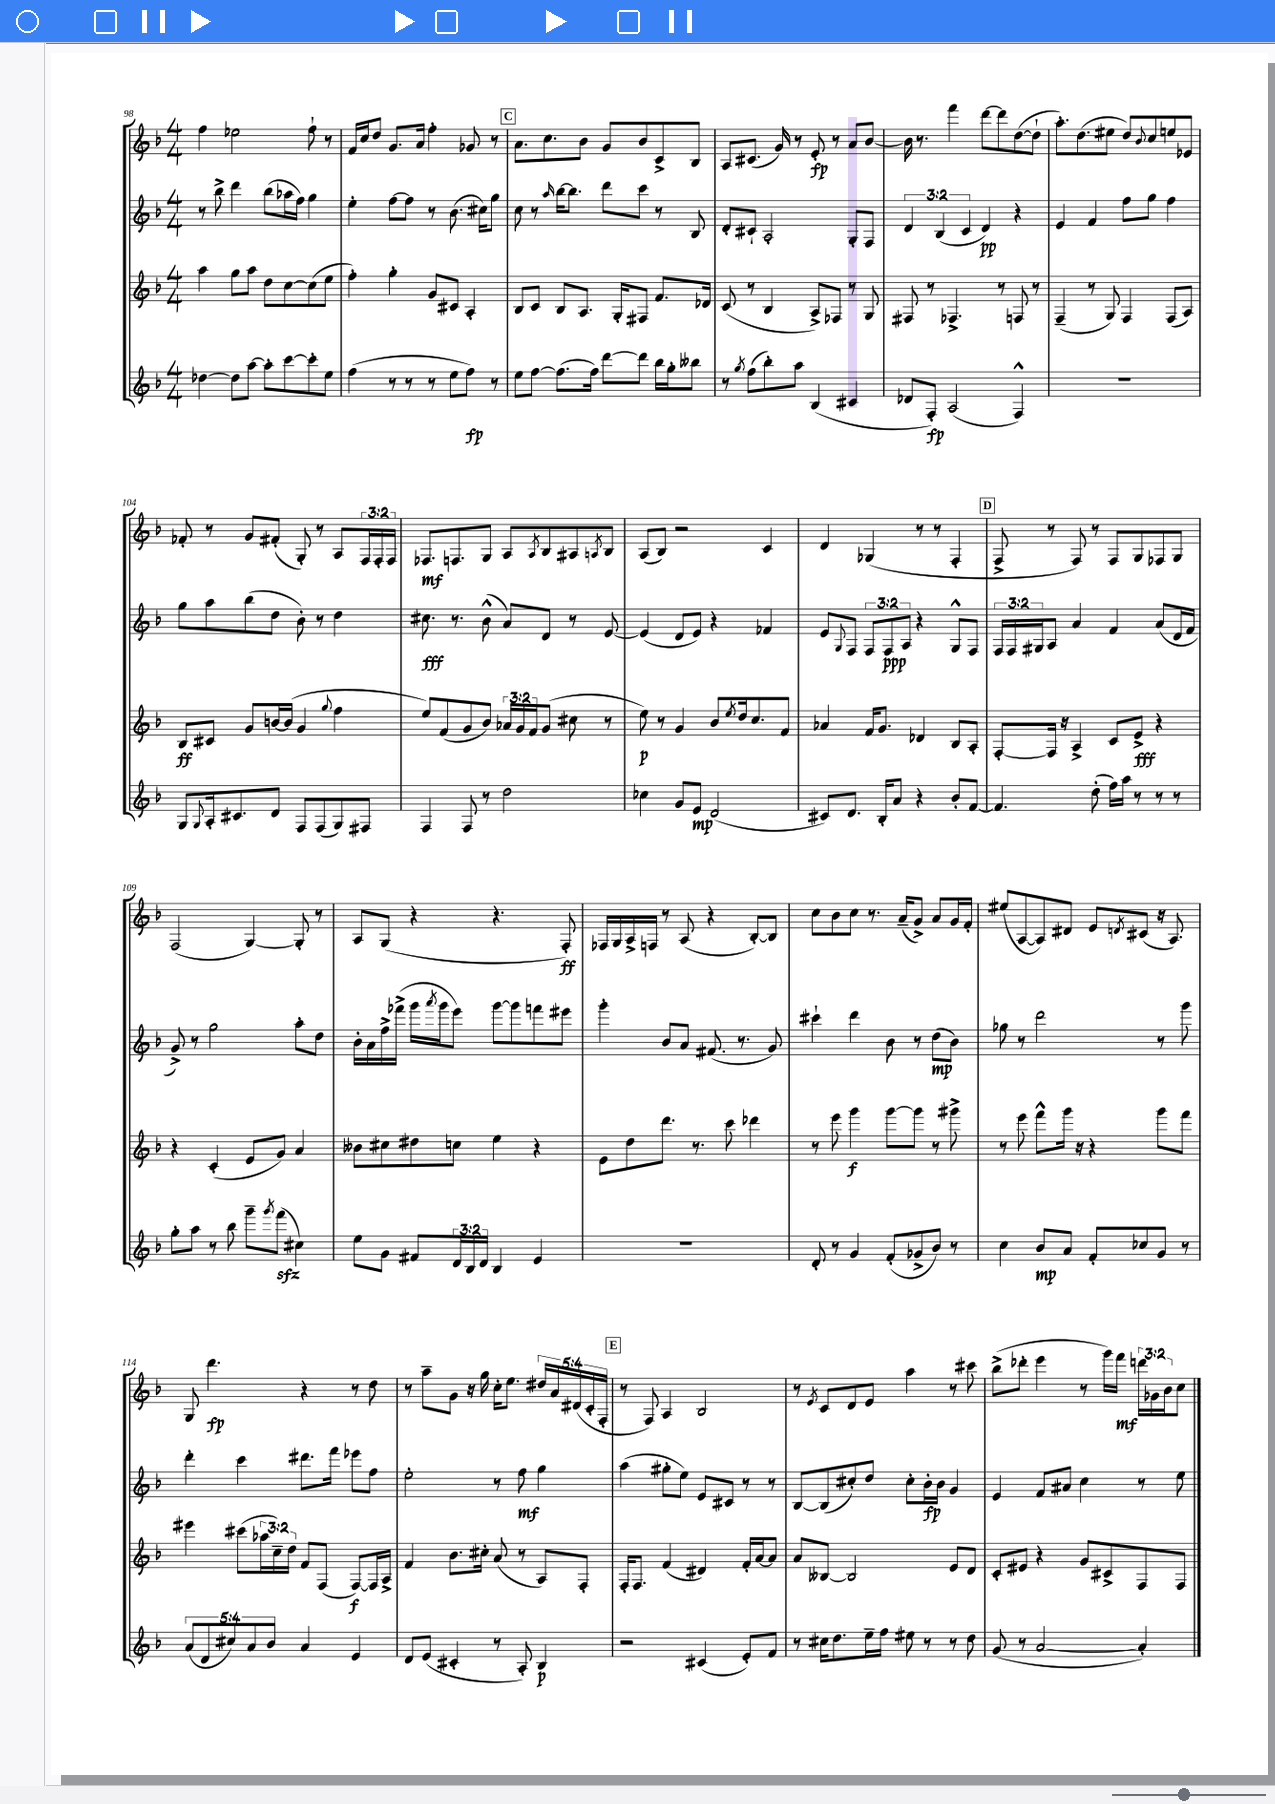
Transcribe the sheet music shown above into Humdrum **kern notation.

**kern	**dynam	**kern	**dynam	**kern	**dynam	**kern	**dynam
*part4	*part4	*part3	*part3	*part2	*part2	*part1	*part1
*staff4	*staff4	*staff3	*staff3	*staff2	*staff2	*staff1	*staff1
*clefG2	*	*clefG2	*	*clefG2	*	*clefG2	*
*k[b-]	*	*k[b-]	*	*k[b-]	*	*k[b-]	*
*M4/4	*	*M4/4	*	*M4/4	*	*M4/4	*
=98	=98	=98	=98	=98	=98	=98	=98
[4dd-X\	.	4aa\	.	8r	.	4ff\	.
.	.	.	.	8bb-^\	.	.	.
8dd-\L]	.	8gg\L	.	4ddd\	.	2ee-X\	.
[8aa\J	.	8aa\J	.	.	.	.	.
8aa'\L]	.	8dd\L	.	(8bb-\L	.	.	.
[8ccc\	.	[8cc\	.	16aa-X\L	.	.	.
.	.	.	.	16ff\JJ)	.	.	.
8ccc'\]	.	(8cc\]	.	4gg\	.	8ff`\	.
8ee\J	.	8ee\J	.	.	.	8r	.
=99	=99	=99	=99	=99	=99	=99	=99
(4ff\	.	4ff'\)	.	4ee'\	.	16f/LL	.
.	.	.	.	.	.	16cc/J	.
.	.	.	.	.	.	8dd/J	.
8r	.	4gg'\	.	[8ff\L	.	8.g/L	.
8r	.	.	.	8ff\J]	.	.	.
.	.	.	.	.	.	16a/Jk	.
8r	.	8g/L	.	8r	.	4ff'\	.
8ee\L	.	8c#X/J	.	(8.b-\	.	.	.
8ff\J)	fp	4A'/	.	.	.	8g-X/	.
.	.	.	.	16cc#X\KL)	.	.	.
8r	.	.	.	8gg\J	.	8r	.
!!LO:REH:place=s1:t=C
=100	=100	=100	=100	=100	=100	=100	=100
8ee\L	.	8B-/L	.	8cc\	.	8.a\L	.
[8ff\J	.	8c/J	.	8r	.	.	.
.	.	.	.	.	.	8.cc\	.
.	.	.	.	16qqaa/	.	.	.
(8.ff\L]	.	8B-/L	.	[16bb-\KL	.	.	.
.	.	.	.	8.bb-\J]	.	.	.
.	.	8.A/J	.	.	.	8b-\J	.
16ff\Jk)	.	.	.	.	.	.	.
[8ddd\L	.	.	.	8ddd\L	.	8g/L	.
.	.	16G'/KL	.	.	.	.	.
8ddd\J]	.	8F#X/J	.	8ccc\J	.	8b-/	.
16bb-\LL	.	8.f/L	.	8r	.	8c^/	.
16gg'\J	.	.	.	.	.	.	.
8bb--X\J	.	.	.	8B-/	.	8B-/J	.
.	.	16d-X/Jk	.	.	.	.	.
=101	=101	=101	=101	=101	=101	=101	=101
8r	.	(8c/	.	8d'/L	.	8A/L	.
8qgg/	.	.	.	.	.	.	.
(8ff\L	.	8r	.	8c#X`/J	.	(8.c#X/J	.
8bb-'\)	.	4B-/	.	2A'/	.	.	.
.	.	.	.	.	.	16g/)	.
8aa\J	.	.	.	.	.	8r	.
(4B-/	.	8A^/L)	.	.	.	8e'/	fp
.	.	8F-X/J	.	.	.	8r	.
4c#X/	.	8r	.	8G'/L	.	8a/L	.
.	.	8G/	.	8F/J	.	[8b-/J	.
=102	=102	=102	=102	=102	=102	=102	=102
8d-X/L	.	8F#X/	.	6d/	.	16b-\]	.
.	.	.	.	.	.	8.r	.
8F'/J)	fp	8r	.	.	.	.	.
.	.	.	.	(6B-/	.	.	.
(2A/	.	4.F-X^/	.	.	.	4fff\	.
.	.	.	.	6c/	.	.	.
.	.	.	.	4d/)	pp	[8ddd\L	.
.	.	8r	.	.	.	8ddd\]	.
4F^^/)	.	8Fn/	.	4r	.	([8dd\	.
.	.	8r	.	.	.	8dd`\J]	.
=103	=103	=103	=103	=103	=103	=103	=103
1r	.	(4F~/	.	4e/	.	8.aa'\L)	.
.	.	.	.	.	.	(8.dd\	.
.	.	8r	.	4f/	.	.	.
.	.	8G/)	.	.	.	8ee#X\J	.
.	.	4F/	.	8ff\L	.	8dd/L)	.
.	.	.	.	.	.	8qqb-/	.
.	.	.	.	8gg\J	.	8cc/	.
.	.	(8F/L	.	4ff\	.	8een/	.
.	.	8A/J)	.	.	.	8e-X/J	.
!!LO:LB:g=z
=104	=104	=104	=104	=104	=104	=104	=104
8G/L	.	8B-/L	ff	8gg\L	.	8f-X'/	.
8qqG/	.	.	.	.	.	.	.
16A'/k	.	8c#X/J	.	8aa\	.	8r	.
8.c#X/	.	.	.	.	.	.	.
.	.	8g/L	.	(8bb-\	.	8g/L	.
8d/J	.	[16bn/L	.	8dd\J	.	(8f#X'/J	.
.	.	(16b/JJ]	.	.	.	.	.
8F/L	.	4g/	.	8b-'\)	.	8G'/)	.
(8F/	.	.	.	8r	.	8r	.
.	.	8qqgg/	.	.	.	.	.
8G/)	.	4ff\	.	4dd\	.	8A/L	.
8F#X/J	.	.	.	.	.	24F/L	.
.	.	.	.	.	.	24F'/	.
.	.	.	.	.	.	24F/JJ	.
=105	=105	=105	=105	=105	=105	=105	=105
4F/	.	8ee/L)	.	8.cc#X\	fff	8.F-X/L	mf
.	.	(8f/	.	.	.	.	.
.	.	.	.	8.r	.	8.Fn/	.
8F/	.	8g/	.	.	.	.	.
8r	.	8b-/J)	.	(8b-^^\	.	8G/J	.
2dd\	.	24a-X/LL	.	8a/L)	.	8A/L	.
.	.	24g/	.	.	.	.	.
.	.	24f/J	.	.	.	.	.
.	.	.	.	.	.	8qA/	.
.	.	(8g/J	.	8d/J	.	8B-/	.
.	.	8cc#X\	.	8r	.	8A#X/	.
.	.	.	.	.	.	8qAn/	.
.	.	8r	.	[8e/	.	8B-/J	.
=106	=106	=106	=106	=106	=106	=106	=106
4cc-X\	.	8ee\)	p	(4e/]	.	(8A/L	.
.	.	8r	.	.	.	8B-/J)	.
8g/L	.	4g/	.	8d/L	.	2r	.
8e/J	mp	.	.	8e/J)	.	.	.
(2d/	.	8b-/L	.	4r	.	.	.
.	.	8qee/	.	.	.	.	.
.	.	16dd/k	.	.	.	.	.
.	.	8.cc/	.	.	.	.	.
.	.	.	.	4f-X/	.	4c/	.
.	.	8f/J	.	.	.	.	.
=107	=107	=107	=107	=107	=107	=107	=107
8c#X/L)	.	4a-X/	.	8e/L	.	4d/	.
.	.	.	.	8qqG/	.	.	.
8.d/J	.	.	.	8F/J	.	.	.
.	.	16f/KL	.	12F/L	.	(4G-X/	.
16B-'/KL	.	8.g/J	.	.	.	.	.
.	.	.	.	12F/	ppp	.	.
8a/J	.	.	.	.	.	.	.
.	.	.	.	12A/J	.	.	.
4r	.	4d-X/	.	4r	.	8r	.
.	.	.	.	.	.	8r	.
8b-'/L	.	8B-/L	.	8G^^/L	.	4F'/	.
[8f/J	.	8A'/J	.	8F/J	.	.	.
!!LO:REH:place=s1:t=D
=108	=108	=108	=108	=108	=108	=108	=108
4.f/]	.	[8F'/L	.	24F/LL	.	8F^/	.
.	.	.	.	24F/	.	.	.
.	.	.	.	24G#X/J	.	.	.
.	.	16F/Jk]	.	8A/J	.	8r	.
.	.	16r	.	.	.	.	.
.	.	4A^/	.	4a/	.	8F/)	.
(8dd'\	.	.	.	.	.	8r	.
16ff\LL)	.	8c/L	.	4f/	.	8F/L	.
16aa\JJ	.	.	.	.	.	.	.
8r	.	8e^/J	fff	.	.	8G/	.
8r	.	4r	.	(8a/L	.	8F-X/	.
8r	.	.	.	16d/L	.	8G/J	.
.	.	.	.	16f/JJ	.	.	.
!!LO:LB:g=z
=109	=109	=109	=109	=109	=109	=109	=109
8gg'\L	.	4r	.	8g^/)	.	(2F/	.
8aa\J	.	.	.	8r	.	.	.
8r	.	(4c'/	.	2gg\	.	.	.
8bb-\	.	.	.	.	.	.	.
8ggg~\L	.	8e/L	.	.	.	[4G/)	.
8qggg/	.	.	.	.	.	.	.
(8fffzz\J	.	8g/J)	.	.	.	.	.
4cc#X\)	.	4a/	.	8aa'\L	.	8G'/]	.
.	.	.	.	8dd\J	.	8r	.
=110	=110	=110	=110	=110	=110	=110	=110
8ee\L	.	8b--X\L	.	16b-'\LL	.	8A/L	.
.	.	.	.	16a\	.	.	.
8g\J	.	8cc#X\	.	16ff^\	.	(8G/J	.
.	.	.	.	(16fff-X^\JJ	.	.	.
8f#X/L	.	8dd#X\	.	16ggg\LL	.	4r	.
.	.	.	.	8qaaa/	.	.	.
.	.	.	.	16ggg\J	.	.	.
24d/L	.	8ccn\J	.	8eee\J)	.	.	.
24B-/	.	.	.	.	.	.	.
24d/JJ	.	.	.	.	.	.	.
4B-/	.	4ee\	.	[8ggg\L	.	4.r	.
.	.	.	.	8ggg\]	.	.	.
4e/	.	4r	.	8fffn\	.	.	.
.	.	.	.	8eee#X\J	.	8F'/)	ff
=111	=111	=111	=111	=111	=111	=111	=111
1r	.	8e\L	.	4ggg'\	.	16F-X/LL	.
.	.	.	.	.	.	16G/	.
.	.	8dd\	.	.	.	16A^/	.
.	.	.	.	.	.	16Fn/JJ	.
.	.	8.ddd\J	.	8b-/L	.	8r	.
.	.	.	.	8a/J	.	(8A/	.
.	.	8.r	.	.	.	.	.
.	.	.	.	(8.f#X/	.	4r	.
.	.	8ccc\	.	.	.	.	.
.	.	.	.	8.r	.	.	.
.	.	4ddd-X\	.	.	.	[8B-'/L)	.
.	.	.	.	8g/)	.	8B-/J]	.
=112	=112	=112	=112	=112	=112	=112	=112
8d'/	.	8r	.	4ccc#X`\	.	8cc\L	.
8r	.	8eee\	.	.	.	8b-\	.
4g/	.	4ggg\	f	4ddd\	.	8cc\J	.
.	.	.	.	.	.	8.r	.
(8f'/L	.	[8ggg\L	.	8b-\	.	.	.
.	.	.	.	.	.	(16a~/KL	.
8g-X^/	.	8ggg\J]	.	8r	.	8g^/J)	.
8b-/J)	.	8r	.	(8dd\L	mp	8a/L	.
8r	.	8ggg#X^\	.	8b-\J)	.	16g/L	.
.	.	.	.	.	.	16f'/JJ	.
=113	=113	=113	=113	=113	=113	=113	=113
4cc\	.	8r	.	8gg-X\	.	(8ee#X/L	.
.	.	8eee\	.	8r	.	[8A/	.
8b-/L	mp	8fff^^\L	.	2ddd\	.	8A/])	.
8a/J	.	16ggg\Jk	.	.	.	8d#X/J	.
.	.	16r	.	.	.	.	.
8f'/L	.	4r	.	.	.	8e/L	.
.	.	.	.	.	.	8qdn/	.
8cc-X/	.	.	.	.	.	(8c#X/J	.
8g/J	.	8ggg\L	.	8r	.	16r	.
.	.	.	.	.	.	8.A/)	.
8r	.	8fff\J	.	8ggg\	.	.	.
!!LO:LB:g=z
=114	=114	=114	=114	=114	=114	=114	=114
(10a/L	.	4eee#X\	.	4ddd'\	.	8G/	.
10d/	.	.	.	.	.	.	.
.	.	.	.	.	.	4.ddd\	fp
10cc#X/)	.	.	.	.	.	.	.
.	.	(8ccc#X\L	.	4ccc\	.	.	.
10a/	.	.	.	.	.	.	.
.	.	24aa-X\L	.	.	.	.	.
10b-/J	.	.	.	.	.	.	.
.	.	24cc~\)	.	.	.	.	.
.	.	24dd\JJ	.	.	.	.	.
4a/	.	8f/L	.	8.ddd#X\L	.	4r	.
.	.	(8F/J	.	.	.	.	.
.	.	.	.	16fff\Jk	.	.	.
4e/	.	[8F/L)	f	8eee-X\L	.	8r	.
.	.	16F/L]	.	8ff\J	.	8dd\	.
.	.	16A^/JJ	.	.	.	.	.
=115	=115	=115	=115	=115	=115	=115	=115
8d/L	.	4f/	.	2ee'\	.	8r	.
(8e/J	.	.	.	.	.	8aa~\L	.
4c#X'/	.	8.b-\L	.	.	.	8g\J	.
.	.	.	.	.	.	16r	.
.	.	16cc#X'\Jk	.	.	.	16gg\	.
8r	.	(8a/	.	8r	.	16cc'\KL	.
.	.	.	.	.	.	8.ee\J	.
8A'/)	.	8r	.	8ff\	mf	.	.
4B-/	p	8A/L)	.	4gg\	.	20dd#X/LL	.
.	.	.	.	.	.	20a/	.
.	.	.	.	.	.	(20d#X/	.
.	.	8F'/J	.	.	.	.	.
.	.	.	.	.	.	20c'/	.
.	.	.	.	.	.	20F'/JJ	.
!!LO:REH:place=s1:t=E
=116	=116	=116	=116	=116	=116	=116	=116
2r	.	16F'/KL	.	(4aa\	.	8r	.
.	.	8.F/J	.	.	.	.	.
.	.	.	.	.	.	8F/)	.
.	.	(4f/	.	8gg#X'\L	.	4A/	.
.	.	.	.	8ee\J)	.	.	.
(4c#X/	.	4d#X/)	.	8e/L	.	2B-/	.
.	.	.	.	8c#X/J	.	.	.
8e'/L)	.	16f'/LL	.	8r	.	.	.
.	.	[16a/J	.	.	.	.	.
8f/J	.	8a/J]	.	8r	.	.	.
=117	=117	=117	=117	=117	=117	=117	=117
8r	.	8a/L	.	[8B-/L	.	8r	.
.	.	.	.	.	.	8qe/	.
16cc#X\KL	.	[8B--X/J	.	(8B-/]	.	8c/L	.
8.dd\	.	.	.	.	.	.	.
.	.	2B--/]	.	8cc#X'/)	.	8d/	.
16ee~\L	.	.	.	8dd/J	.	8e/J	.
16ff\JJ	.	.	.	.	.	.	.
8ee#X\	.	.	.	8cc#'\L	.	4aa\	.
8r	.	.	.	16b-'\L	fp	.	.
.	.	.	.	16b-\JJ	.	.	.
8r	.	8e/L	.	4g/	.	8r	.
8dd\	.	8d/J	.	.	.	8ccc#X\	.
=118	=118	=118	=118	=118	=118	=118	=118
(8g/	.	8c'/L	.	4e/	.	(8bb-^\L	.
8r	.	8e#X/J	.	.	.	8ddd-X'\J	.
[2a/	.	4r	.	8f/L	.	4eee\	.
.	.	.	.	8a#X/J	.	.	.
.	.	8g/L	.	4cc\	.	8r	.
.	.	8c#X^/	.	.	.	16ggg\LL)	.
.	.	.	.	.	.	16fff\JJ	mf
4a'/])	.	8F/	.	8r	.	24dddn\LL	.
.	.	.	.	.	.	24g-X\	.
.	.	.	.	.	.	24b-\J	.
.	.	8F/J	.	8ee\	.	8cc\J	.
==	==	==	==	==	==	==	==
*-	*-	*-	*-	*-	*-	*-	*-
